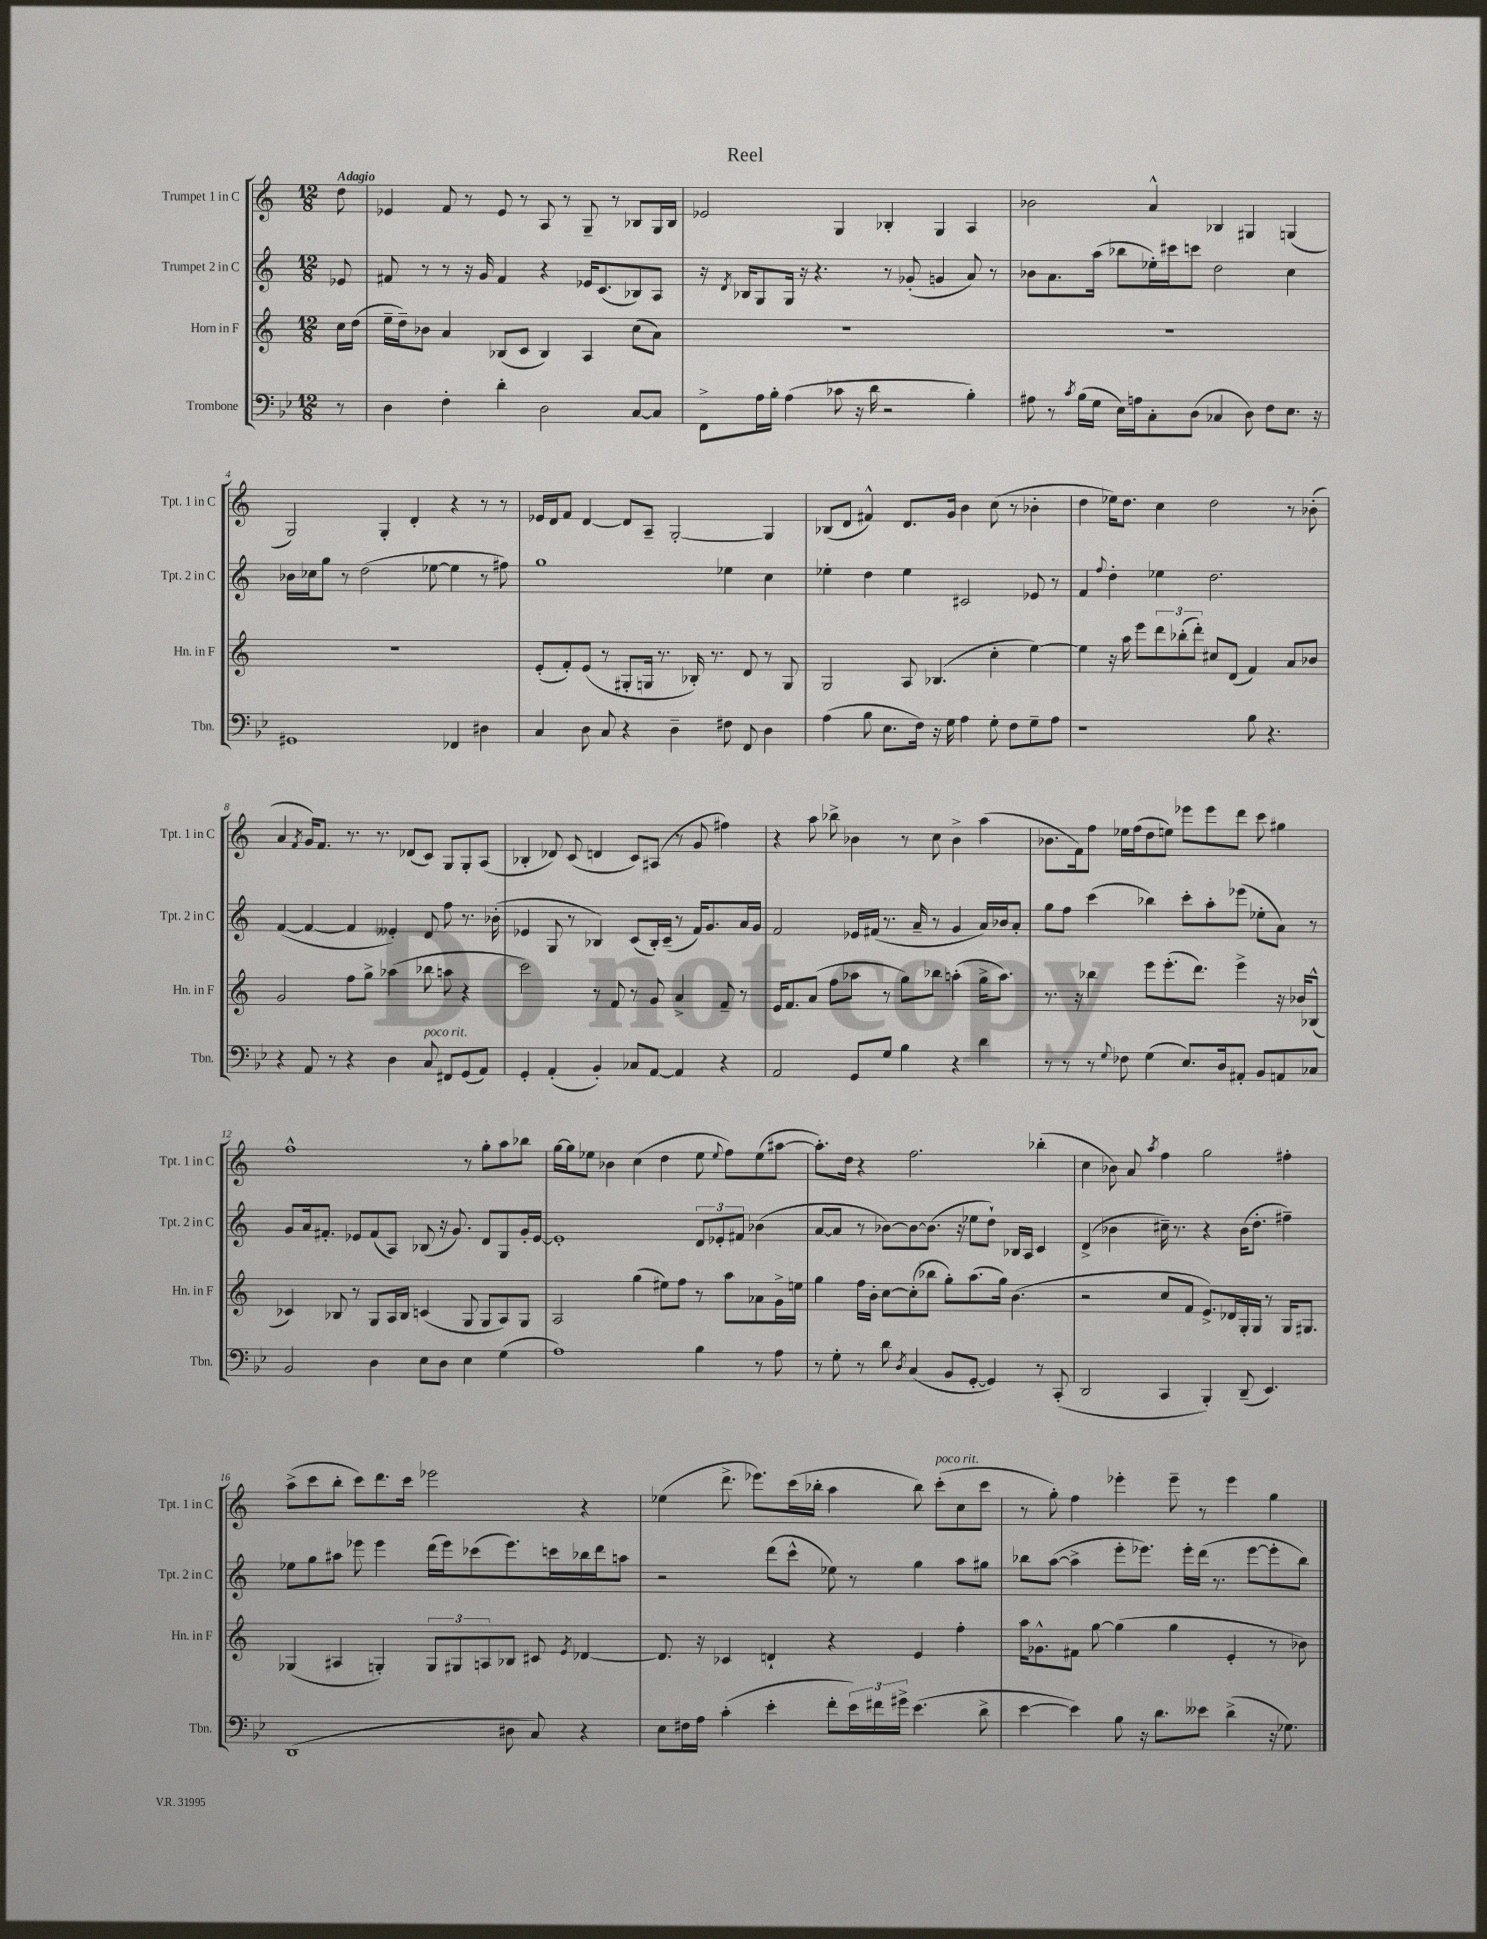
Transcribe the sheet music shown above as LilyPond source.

\header { title = "Reel" }
<<
\new StaffGroup <<
\new Staff = "s0" \with { instrumentName = "Trumpet 1 in C" shortInstrumentName = "Tpt. 1 in C" } {
    \clef treble \key c \major \numericTimeSignature \time 12/8 \partial 8 \tempo "Adagio"
    d''8 |
    ees'4 f'8 r8 ees'8 r8 a8 r8 g8-- r8 bes8 g16 bes16 |
    ees'2 g4 bes4-. g4 a4 |
    bes'2 a'4-^ bes4 gis4 g4( |
    g2) g4-. d'4-. r4 r8 r8 |
    ees'16 d'16 f'8 d'4~ d'8 a8-- g2~-. g4 |
    bes8( d'8 fis'4-^) d'8. g'16 b'4 c''8( r8 bes'4-. |
    d''4 ees''16) d''8. c''4 d''2 r8 bes'8-.( |
    a'4 \acciaccatura { f'8 } g'16) f'8. r8. r8. des'8( c'8) g8 g8-. a8( |
    bes4-. des'8) c'8( d'4 c'8) ais8( r8 g'8 fis''4) |
    r4 a''8 bes''8-> bes'4 r8 c''8 bes'4-> a''4( |
    bes'8. f'16) f''8 ees''16 f''16( d''8 e''8) ees'''8 ees'''8 d'''8 c'''8 gis''4 |
    f''1-^ r8 g''8-. a''8 bes''8 |
    g''16~ g''16 ees''8 bes'4 c''4( d''4 ees''8 \appoggiatura { ees''8 } f''8) ees''8( ais''8~ |
    ais''8.-.) d''16 r4 f''2. bes''4-.( |
    c''4 bes'8) a'8 \acciaccatura { a''8 } f''4 g''2 fis''4-. |
    a''8->( c'''8 b''8-. c'''8) d'''8. c'''16 ees'''2 r4 |
    ees''4( d'''8.-> ees'''8.) c'''16( bes''16-. a''4 bes''8) c'''8-.^\markup { \italic "poco rit." }( c''8 c'''8 |
    r8 g''8-.) f''4 ees'''4-. ees'''8-- r8 ees'''4 g''4 \bar "|." |
}
\new Staff = "s1" \with { instrumentName = "Trumpet 2 in C" shortInstrumentName = "Tpt. 2 in C" } {
    \clef treble \key c \major \numericTimeSignature \time 12/8 \partial 8
    ees'8 |
    fis'8 r8 r8 r16 g'16 fis'4 r4 ees'16 c'8.( bes8) a8 |
    r16 \acciaccatura { d'8 } bes16 g8 g16 r16 r4. r8 ges'8-.( g'4 a'8) r8 |
    bes'8 a'8. a''16( bes''8 ees''16-.) cis'''16 c'''8 d''2 c''4 |
    bes'16 ces''16 g''8 r8 d''2( ees''8~ ees''4 r8 fis''8) |
    g''1 ees''4 c''4 |
    ees''4-. d''4 ees''4 cis'2 ees'8 r8 |
    f'4 \appoggiatura { f''8 } d''4-. ees''4 d''2. |
    f'4~( f'4~ f'4 eeses'4-.) d'8 f''8 r8. bes'16-.( |
    ees'4 g8 r8 bes4) c'8( bes16-.) c'16--( r8 f'16) g'8. a'16 g'16 |
    f'2 ees'16 fis'16( r8. a'16-- r8 g'4 a'16) bes'16 a'8-. |
    g''8 f''8 c'''4( bes''4) c'''8-. a''8-. ees'''8( ees''8-. a'8) r8 |
    g'8 a'16 fis'8.-. ees'8 fis'8( a8) bes8( r16 g'8.) d'8 g8 g'16-. ees'16~ |
    ees'1-. \tuplet 3/2 { d'8 ees'8-. fis'8 } bes'4( |
    a'8~ a'8 r8 bes'8~) bes'8~ bes'8.( r16 ees''8 d''8-!) bes16 a16 c'4 |
    d'4->( bes'4 cis''16--) r8. r4 bes'16( d''8.-. fis''4--) |
    ees''8 g''8 ais''8 ees'''8 ees'''4 d'''16( ees'''16) ces'''8( ees'''8.) c'''16 bes''16 d'''16 a''8 |
    r2 d'''8( c'''8-^ ees''8) r8 g''4 a''8 gis''8 |
    bes''8 a''8~( a''4-> e'''8-. ees'''8.) ees'''16-. d'''16( r8. ees'''8~ ees'''8-. bes''8) \bar "|." |
}
\new Staff = "s2" \with { instrumentName = "Horn in F" shortInstrumentName = "Hn. in F" } {
    \clef treble \key c \major \numericTimeSignature \time 12/8 \partial 8
    c''16 d''16( |
    e''16-- d''16--) bes'8 a'4 bes8( c'8 bes4) a4 c''8( a'8) |
    R1. |
    R1. |
    R1. |
    e'8-.( f'8-.) e'8( r8 gis8-. g16 r8. bes16-.) r8. d'8 r8 g8 |
    g2 a8 bes4.( c''4-. e''4~) |
    e''4 r16 a''16 e'''8 \tuplet 3/2 { d'''8 bes''8-.( d'''8-.) } cis''8 d'8( f'4) a'8 bes'8 |
    g'2 f''8 g''8-> aes''4( bes''8 a''8 r4 |
    c'''2) r8 f'8 r8 g'8 a'4-> f'8-- r8 |
    e'16 f'8. a'8( f''8 aes''8 r8 g''8) bes''8 a''4-.( g''16-> a''8.) |
    r8. r16 bes''4 e'''8 e'''8.-.( d'''8.) e'''4-> r16 bes'16 bes8-^( |
    ces'4) bes8 r8 g8 a16 bes16 c'4( g8 g8 a8) g8 |
    a2 g''4( eis''8) f''8 r8 a''8 aes'8 g'16-> e''16 |
    g''4 f''16 b'16-. c''8~ c''8-.( bes''8 g''8-.) a''8.( g''16) b'4.( |
    r2 c''8 f'8 e'8.->) des'16 g16-. g16 r8 g16 gis8. |
    ges4( ais4 g4-.) \tuplet 3/2 { g8 gis8 a8 } bes8 cis'8 \acciaccatura { e'8 } des'4~ |
    des'8. r16 ces'4 d'4-! r4 e'4 f''4-. |
    a''16 ges'8.-^ fis'8 g''8~ g''4( g''4 e'4-. r8 bes'8) \bar "|." |
}
\new Staff = "s3" \with { instrumentName = "Trombone" shortInstrumentName = "Tbn." } {
    \clef bass \key bes \major \numericTimeSignature \time 12/8 \partial 8
    r8 |
    d4 f4-. d'4-. d2 c8~ c8 |
    f,8-> a16 bes16-. a4( ces'8 r16 d'16 r2 bes4-.) |
    ais8 r8 \acciaccatura { c'8 } bes16( g16 ees16) a16 c8-. d8( ces4 d8) f8 ees8. r16 |
    gis,1 fes,4 dis4 |
    c4 d8 c8 r4 d4-- fis8 f,8 d4 |
    a4( bes8 ees8. f16) r16 g16 a4 g8-. f8 g8-- a8 |
    r1 bes8 r4. |
    r4 a,8 r8 r4 d4 c8^\markup { \italic "poco rit." } fis,8 g,8( a,8) |
    g,4-. a,4-.( bes,4-.) ces8 a,8~ a,4 r4 |
    a,2 g,8 g8 bes4 r4 d'4 |
    r8 r8 r8 \appoggiatura { g8 } fes8 g4( ees8.) d16 ais,8-. bes,8 a,8 ces8 |
    bes,2 d4 ees8 d8 ees4 g4( |
    a1) bes4 r8 a8 |
    r8 g8-. r8 d'8 \acciaccatura { d8 } c4( bes,8 g,8~-. g,4) r8 c,8-.( |
    d,2 c,4 bes,,4-.) d,8--( ees,4.) |
    d,1( dis8 c8) r4 |
    ees8 fis16 a16 c'4-.( ees'4-. f'8-. \tuplet 3/2 { ees'16) fis'16 gis'16-> } ees'4.( d'8-> |
    ees'4~ ees'4) bes8 r16 d'8. eeses'8 d'4->( r16 ges8.) \bar "|." |
}
>>
>>
